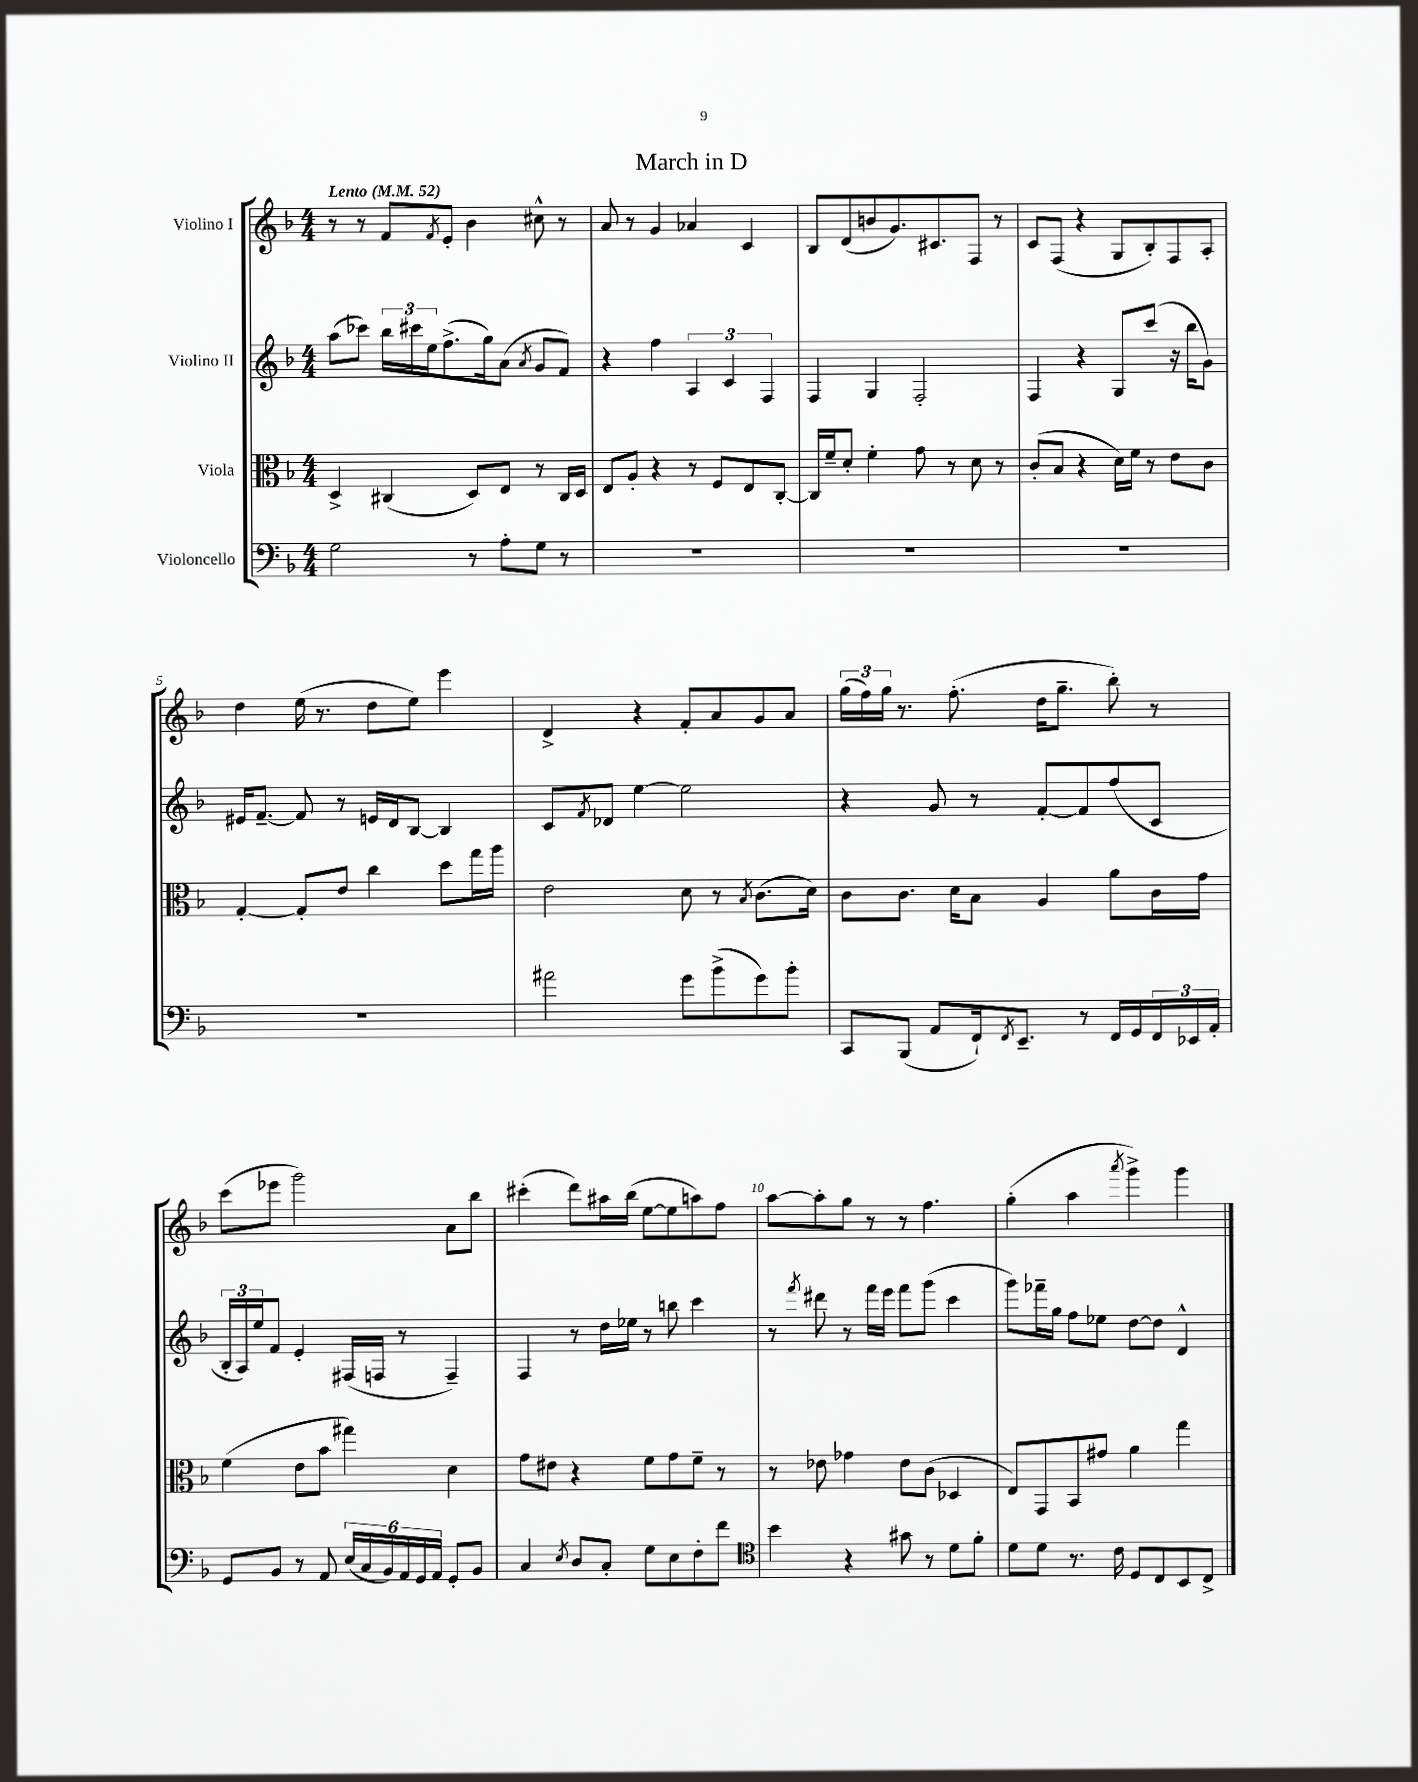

**kern	**kern	**kern	**kern
*part4	*part3	*part2	*part1
*staff4	*staff3	*staff2	*staff1
*I"Violoncello	*I"Viola	*I"Violino II	*I"Violino I
*clefF4	*clefC3	*clefG2	*clefG2
*k[b-]	*k[b-]	*k[b-]	*k[b-]
*M4/4	*M4/4	*M4/4	*M4/4
*MM52	*MM52	*MM52	*MM52
=1	=1	=1	=1
!	!	!	!LO:TX:a:B:t=Lento
2G\	4D^/	(8aa\L	8r
.	.	8ccc-X\J)	8r
.	(4C#X/	24bb-\LL	8f/L
.	.	24ccc#X\	.
.	.	24ee\J	.
.	.	.	8qf/
.	.	(8.ff^\	8e'/J
8r	8D/L)	.	4b-\
.	.	16gg\k)	.
8A'\L	8E/J	(8a\J	.
.	.	8qa/	.
8G\J	8r	8g/L	8cc#X^^\
8r	16C#/LL	8f/J)	8r
.	16D/JJ	.	.
=2	=2	=2	=2
1r	8E/L	4r	8a/
.	8A'/J	.	8r
.	4r	4ff\	4g/
.	8r	6A/	4a-X/
.	8F/L	.	.
.	.	6c/	.
.	8E/	.	4c/
.	.	6F/	.
.	[8C'/J	.	.
=3	=3	=3	=3
1r	16C/LL]	4F/	8B-/L
.	16f~/J	.	.
.	8d'/J	.	(8d/
.	4f'\	4G/	8bn/
.	.	.	8.g/)
.	8g\	2F'/	.
.	.	.	8.c#X/
.	8r	.	.
.	8d\	.	8F/J
.	8r	.	8r
=4	=4	=4	=4
1r	(8c'/L	4F/	8c/L
.	8B-/J	.	(8F/J
.	4r	4r	4r
.	16d\LL)	8G/L	8G/L
.	16f\JJ	.	.
.	8r	(8ccc/J	8B-'/)
.	8e\L	16r	8F/
.	.	16bb-\KL	.
.	8c\J	8g\J)	8A'/J
!!LO:LB:g=z
=5	=5	=5	=5
1r	[4G'/	16e#X/KL	4dd\
.	.	[8.f~/J	.
.	8G'/L]	8f/]	(16ee\
.	.	.	8.r
.	8e/J	8r	.
.	4cc\	16en/LL	8dd\L
.	.	16d/J	.
.	.	[8B-/J	8ee\J)
.	8dd\L	4B-/]	4eee\
.	16gg\L	.	.
.	16aa\JJ	.	.
=6	=6	=6	=6
2a#X\	2e\	8c/L	4d^/
.	.	8qf/	.
.	.	8d-X/J	.
.	.	[4ee\	4r
8g\L	8d\	2ee\]	8f'/L
(8b-^\	8r	.	8a/
.	8qB-/	.	.
8g\)	(8.c\L	.	8g/
8b-'\J	.	.	8a/J
.	16d\Jk)	.	.
=7	=7	=7	=7
8CC/L	8c\L	4r	(24gg\LL
.	.	.	24ff\)
.	.	.	24gg\JJ
(8BBB-/J	8.c\J	.	8.r
8AA/L	.	8g/	.
.	16d\KL	.	(8.ff'\
16FF`/k)	8B-\J	8r	.
8qFF/	.	.	.
8.EE~/J	.	.	.
.	4A/	[8f'/L	16dd\KL
.	.	.	8.gg~\J
8r	.	8f/]	.
16FF/LL	8a\L	(8ff/	8bb-'\)
16GG/	.	.	.
24FF/	16c\L	8c/J	8r
24EE-X/	.	.	.
.	16g\JJ	.	.
24AA'/JJ	.	.	.
!!LO:LB:g=z
=8	=8	=8	=8
8GG/L	(4f\	24B-'/LL	(8ccc\L
.	.	24A/)	.
.	.	24ee/J	.
8BB-/J	.	8f/J	8eee-X\J
8r	8e\L	4e'/	2ggg\)
8AA/	8b-\J	.	.
(24E/LL	4gg#X\)	(16F#X/LL	.
24C/	.	.	.
.	.	16Fn/JJ	.
24BB-/)	.	.	.
24AA/	.	8r	.
24GG/	.	.	.
24AA/JJ	.	.	.
8GG'/L	4d\	4F~/)	8a\L
8BB-/J	.	.	8bb-\J
=9	=9	=9	=9
4C/	8g\L	4F/	(4ccc#X'\
.	8e#X\J	.	.
8qE/	.	.	.
8D/L	4r	8r	8ddd\L)
8C'/J	.	16dd\LL	16aa#X\L
.	.	16ee-X\JJ	(16bb-\JJ
8G\L	8f\L	8r	[8ee\L
8E\	8g\	8bbn\	8ee\]
8F'\	8f~\J	4ccc\	8aan\)
8f\J	8r	.	8ff\J
=10	=10	=10	=10
*clefC4	*	*	*
4b-\	8r	8r	[8aa\L
.	.	8qfff/	.
.	8e-X\	8ddd#X\	8aa'\]
4r	4g-X\	8r	8gg\J
.	.	16fff\LL	8r
.	.	16eee\JJ	.
8g#X\	8e-\L	8fff\L	8r
8r	(8c\J	(8ggg\J	4.ff\
8d\L	4D-X/	4ccc\	.
8f'\J	.	.	.
=11	=11	=11	=11
8d\L	8E/L)	8ggg\L)	(4gg'\
8d\J	8GG/	16fff-X~\L	.
.	.	16gg\JJ	.
8.r	8BB-/	8ff\L	4aa\
.	8g#X/J	8ee-X\J	.
16c\	.	.	.
.	.	.	8qaaa/
8D/L	4a\	[8dd\L	4ggg^\)
8C/	.	8dd\J]	.
8BB-/	4gg\	4d^^/	4ggg\
8C^/J	.	.	.
==	==	==	==
*-	*-	*-	*-
